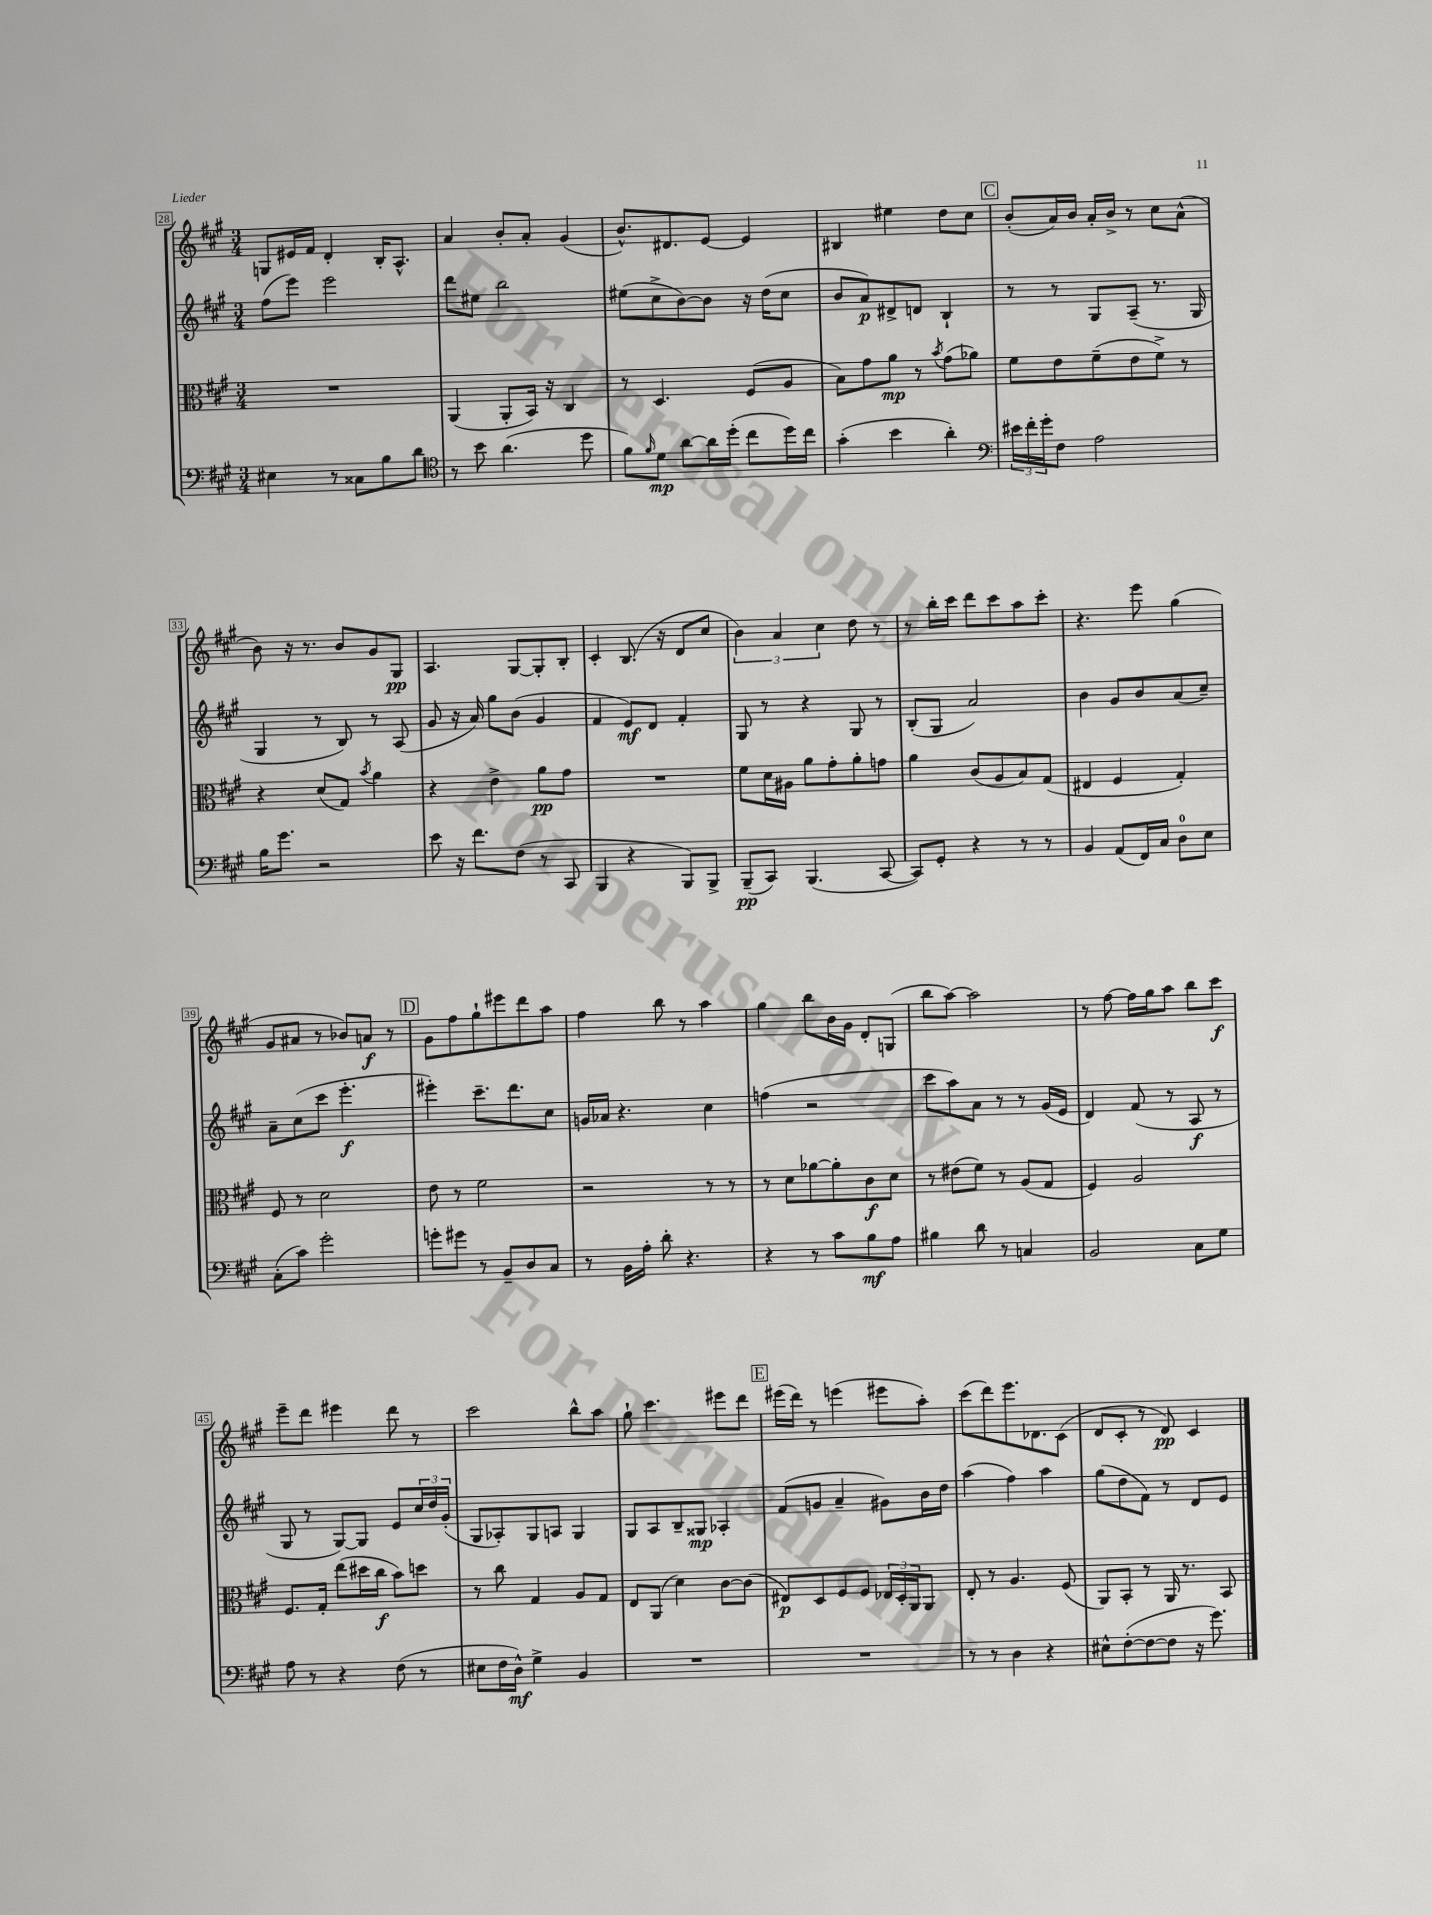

**kern	**dynam	**kern	**dynam	**kern	**dynam	**kern	**dynam
*part4	*part4	*part3	*part3	*part2	*part2	*part1	*part1
*staff4	*staff4	*staff3	*staff3	*staff2	*staff2	*staff1	*staff1
*clefF4	*	*clefC3	*	*clefG2	*	*clefG2	*
*k[f#c#g#]	*	*k[f#c#g#]	*	*k[f#c#g#]	*	*k[f#c#g#]	*
*M3/4	*	*M3/4	*	*M3/4	*	*M3/4	*
=28	=28	=28	=28	=28	=28	=28	=28
4E#X\	.	2.r	.	(8ff#\L	.	8Gn/L	.
.	.	.	.	8eee\J)	.	16e#X/L	.
.	.	.	.	.	.	16f#/JJ	.
8r	.	.	.	2eee\	.	4d'/	.
8C##X\L	.	.	.	.	.	.	.
8B\	.	.	.	.	.	16B'/KL	.
.	.	.	.	.	.	8.A^^/J	.
8d\J	.	.	.	.	.	.	.
=29	=29	=29	=29	=29	=29	=29	=29
*clefC4	*	*	*	*	*	*	*
8r	.	(4AA/	.	8ddd\L	.	4a/	.
8b\	.	.	.	8ee#X\J	.	.	.
(4.a\	.	8AA'/L	.	2bb\	.	8b'/L	.
.	.	16BB/Jk)	.	.	.	8a'/J	.
.	.	16r	.	.	.	.	.
.	.	4C#/	.	.	.	(4g#/	.
8dd\	.	.	.	.	.	.	.
=30	=30	=30	=30	=30	=30	=30	=30
8f#\L)	.	8r	.	(8ee#X\L	.	8.b^^/L)	.
16qqf#/	.	.	.	.	.	.	.
8d\J	mp	4.D/	.	8cc#^\	.	.	.
.	.	.	.	.	.	8.d#X/	.
[8a\L	.	.	.	[8b\)	.	.	.
16a\L]	.	.	.	8b\J]	.	[8e/J	.
(16dd'\JJ	.	.	.	.	.	.	.
8cc#\L	.	(8F#/L	.	16r	.	4e/]	.
.	.	.	.	(16dd\KL	.	.	.
16dd\L)	.	8A/J	.	8cc#\J	.	.	.
16cc#\JJ	.	.	.	.	.	.	.
=31	=31	=31	=31	=31	=31	=31	=31
(4g#'\	.	8B\L)	.	8b/L	.	4B#X/	.
.	.	8g#\	.	8a/)	p	.	.
4b\	.	8a\J	mp	8d#X^/	.	4ee#X\	.
.	.	8r	.	8dn/J	.	.	.
.	.	8qb/	.	.	.	.	.
4a'\)	.	(8g#\L	.	4B`/	.	8dd\L	.
.	.	8a-X\J)	.	.	.	8cc#\J	.
!!LO:REH:place=s1:t=C
=32	=32	=32	=32	=32	=32	=32	=32
*clefF4	*	*	*	*	*	*	*
24e#X\LL	.	8f#\L	.	8r	.	(8b'/L	.
24f#'\	.	.	.	.	.	.	.
24g#'\J	.	.	.	.	.	.	.
8F#\J	.	8e\	.	8r	.	16a/L)	.
.	.	.	.	.	.	16b/JJ	.
2A\	.	(8f#~\	.	8G#/L	.	16a'/LL	.
.	.	.	.	.	.	16b^/JJ	.
.	.	8e\	.	(8A~/J	.	8r	.
.	.	8f#^\J)	.	8.r	.	8cc#\L	.
.	.	8r	.	.	.	(8a^^\J	.
.	.	.	.	16G#/	.	.	.
!!LO:LB:g=z
=33	=33	=33	=33	=33	=33	=33	=33
16B\KL	.	4r	.	4G#/	.	8b\)	.
8.g#\J	.	.	.	.	.	.	.
.	.	.	.	.	.	16r	.
.	.	.	.	.	.	8.r	.
2r	.	(8d/L	.	8r	.	.	.
.	.	8G#/J)	.	8B/)	.	8b/L	.
.	.	8qb/	.	.	.	.	.
.	.	4a\	.	8r	.	8g#/	.
.	.	.	.	(8A/	.	8G#/J	pp
=34	=34	=34	=34	=34	=34	=34	=34
8e\	.	4r	.	8g#/	.	4.A/	.
16r	.	.	.	16r	.	.	.
8.f#\L	.	.	.	16a/)	.	.	.
.	.	4e^\	.	8gg#\L	.	.	.
(8F#\J	.	.	.	(8b\J	.	[8G#/L	.
8r	.	8a\L	pp	4g#/	.	8G#'/]	.
8CC#/	.	8g#\J	.	.	.	8B'/J	.
=35	=35	=35	=35	=35	=35	=35	=35
4BBB/	.	2.r	.	4f#/	.	4c#'/	.
4r	.	.	.	8e/L)	mf	(8.B/	.
.	.	.	.	8d/J	.	.	.
.	.	.	.	.	.	16r	.
8BBB/L)	.	.	.	4f#'/	.	8d/L	.
8BBB^/J	.	.	.	.	.	8cc#/J	.
=36	=36	=36	=36	=36	=36	=36	=36
(8BBB~/L	pp	8f#\L	.	8G#/	.	6b\)	.
8CC#/J)	.	16d\L	.	8r	.	.	.
.	.	.	.	.	.	6a/	.
.	.	16A#X\JJ	.	.	.	.	.
(4.BBB/	.	8a\L	.	4r	.	.	.
.	.	.	.	.	.	6cc#\	.
.	.	8g#'\	.	.	.	.	.
.	.	8a'\	.	8G#/	.	8dd\	.
[8CC#/	.	8gn\J	.	8r	.	8r	.
=37	=37	=37	=37	=37	=37	=37	=37
8CC#/L])	.	4a\	.	(8B'/L	.	8r	.
8GG#'/J	.	.	.	8G#/J	.	16bb'\LL	.
.	.	.	.	.	.	16ccc#\JJ	.
4r	.	(8c#/L	.	2a/)	.	8ddd\L	.
.	.	8A/	.	.	.	8ccc#\	.
8r	.	8B/)	.	.	.	8aa\	.
8r	.	(8G#/J	.	.	.	8ccc#'\J	.
=38	=38	=38	=38	=38	=38	=38	=38
4BB/	.	4E#X/	.	4b\	.	4.r	.
(8AA/L	.	4F#/	.	8g#/L	.	.	.
16FF#/L)	.	.	.	8b/	.	8eee\	.
16C#/JJ	.	.	.	.	.	.	.
8D\L	.	4G#'/)	.	(8a/	.	(4gg#\	.
8E\J	.	.	.	8cc#~/J)	.	.	.
!!LO:LB:g=z
=39	=39	=39	=39	=39	=39	=39	=39
(8C#'\L	.	8F#/	.	8a~\L	.	8g#/L	.
8c#\J)	.	8r	.	(8cc#\	.	8a#X/J	.
2g#'\	.	2d\	.	8ccc#\J	.	8r	.
.	.	.	.	4.eee'\	f	8b-X/L)	.
.	.	.	.	.	.	8an/J	f
.	.	.	.	.	.	8r	.
!!LO:REH:place=s1:t=D
=40	=40	=40	=40	=40	=40	=40	=40
8gn'\L	.	8e\	.	4eee#X'\)	.	8g#\L	.
8g#X\J	.	8r	.	.	.	8ff#\	.
8r	.	2f#\	.	8.ccc#~\L	.	8gg#`\	.
8BB~/L	.	.	.	.	.	8eee#X\	.
.	.	.	.	8.ddd\	.	.	.
8D/	.	.	.	.	.	8ddd\	.
8C#/J	.	.	.	8cc#\J	.	8aa\J	.
=41	=41	=41	=41	=41	=41	=41	=41
8r	.	2r	.	16gn/LL	.	4ff#\	.
.	.	.	.	16a-X/JJ	.	.	.
16BB\LL	.	.	.	4.r	.	.	.
16A'\JJ	.	.	.	.	.	.	.
8d'\	.	.	.	.	.	8bb\	.
4.r	.	.	.	.	.	8r	.
.	.	8r	.	4cc#\	.	4aa\	.
.	.	8r	.	.	.	.	.
=42	=42	=42	=42	=42	=42	=42	=42
4r	.	8r	.	(4ffn\	.	4gg#\	.
.	.	8d\L	.	.	.	.	.
8r	.	[8a-X\	.	2r	.	8bb\L	.
8c#\L	.	8a-'\]	.	.	.	16b\L	.
.	.	.	.	.	.	16g#\JJ	.
8B\	mf	8c#\	f	.	.	8d'/L	.
8A\J	.	8d\J	.	.	.	(8Gn/J	.
=43	=43	=43	=43	=43	=43	=43	=43
4B#X\	.	8r	.	8ccc#\L	.	8bb\L	.
.	.	(8e#X\L	.	8aa\)	.	[8aa\J)	.
8d\	.	8f#\J)	.	8a\J	.	2aa\]	.
8r	.	8r	.	8r	.	.	.
4Cn/	.	(8A/L	.	8r	.	.	.
.	.	8G#/J	.	(16g#/LL	.	.	.
.	.	.	.	16e/JJ	.	.	.
=44	=44	=44	=44	=44	=44	=44	=44
2BB/	.	4F#/)	.	4d/)	.	8r	.
.	.	.	.	.	.	[8ff#\	.
.	.	2A/	.	(8f#/	.	16ff#\LL]	.
.	.	.	.	.	.	16gg#\J	.
.	.	.	.	8r	.	8aa\J	.
8C#\L	.	.	.	8A/	f	8bb\L	.
8G#\J	.	.	.	8r	.	8ccc#\J	f
!!LO:LB:g=z
=45	=45	=45	=45	=45	=45	=45	=45
8A\	.	8.F#/L	.	8G#/	.	8eee~\L	.
8r	.	.	.	8r	.	8ddd\J	.
.	.	16G#'/Jk	.	.	.	.	.
4r	.	(8ee\L	.	[8G#/L)	.	4eee#X\	.
.	.	16dd#X\L	.	8G#/J]	.	.	.
.	.	16cc#\JJ	f	.	.	.	.
(8F#\	.	8b\L)	.	8e/L	.	8ddd\	.
8r	.	8ddn\J	.	24cc#/L	.	8r	.
.	.	.	.	24dd/	.	.	.
.	.	.	.	(24g#'/JJ	.	.	.
=46	=46	=46	=46	=46	=46	=46	=46
8E#X\L	.	8r	.	8G#/L	.	2ccc#\	.
16F#\L	.	8cc#\	.	8A-X'/)	.	.	.
16D^^\JJ)	mf	.	.	.	.	.	.
4G#^\	.	4G#/	.	8G#/	.	.	.
.	.	.	.	8An/J	.	.	.
4BB/	.	8A/L	.	4G#/	.	8bb^^\L	.
.	.	8G#/J	.	.	.	8aa\J	.
=47	=47	=47	=47	=47	=47	=47	=47
2.r	.	8E/L	.	8G#/L	.	8gg#`\	.
.	.	(8AA/J	.	8A/	.	4.ccc#\	.
.	.	4d\)	.	8B~/	.	.	.
.	.	.	.	8G##X/J	mp	.	.
.	.	[8c#\L	.	4A-X'/	.	8eee#X\L	.
.	.	(8c#\J]	.	.	.	8ddd\J	.
!!LO:REH:place=s1:t=E
=48	=48	=48	=48	=48	=48	=48	=48
2.r	.	8E#X/L)	p	(8f#/L	.	(16eee#X\LL	.
.	.	.	.	.	.	16ddd\JJ)	.
.	.	8D/	.	8gn/J	.	8r	.
.	.	8F#/	.	4a~/	.	(4eeen\	.
.	.	8F#/J	.	.	.	.	.
.	.	24E-X/LL	.	8g#X\L)	.	8eee#X\L	.
.	.	24D'/	.	.	.	.	.
.	.	24AA/J	.	.	.	.	.
.	.	8AA/J	.	16b\L	.	8aa'\J)	.
.	.	.	.	16dd\JJ	.	.	.
=49	=49	=49	=49	=49	=49	=49	=49
8r	.	8E'/	.	(4aa\	.	(8ccc#\L	.
8r	.	8r	.	.	.	8ddd\)	.
4D\	.	4.A/	.	4ff#\)	.	8.eee\	.
.	.	.	.	.	.	8.d-X\	.
4r	.	.	.	4aa\	.	.	.
.	.	(8F#/	.	.	.	(8c#\J	.
=50	=50	=50	=50	=50	=50	=50	=50
8E#X^^\L	.	8AA/L)	.	(8gg#\L	.	8d/L	.
([8F#'\	.	8BB'/J	.	8dd\	.	8c#'/J	.
8F#\_	.	8r	.	8f#\J)	.	8r	.
8F#\J]	.	16AA/	.	8r	.	8d/)	pp
.	.	8.r	.	.	.	.	.
16r	.	.	.	8d/L	.	4c#/	.
8.g#\)	.	.	.	.	.	.	.
.	.	8BB/	.	8e/J	.	.	.
==	==	==	==	==	==	==	==
*-	*-	*-	*-	*-	*-	*-	*-
